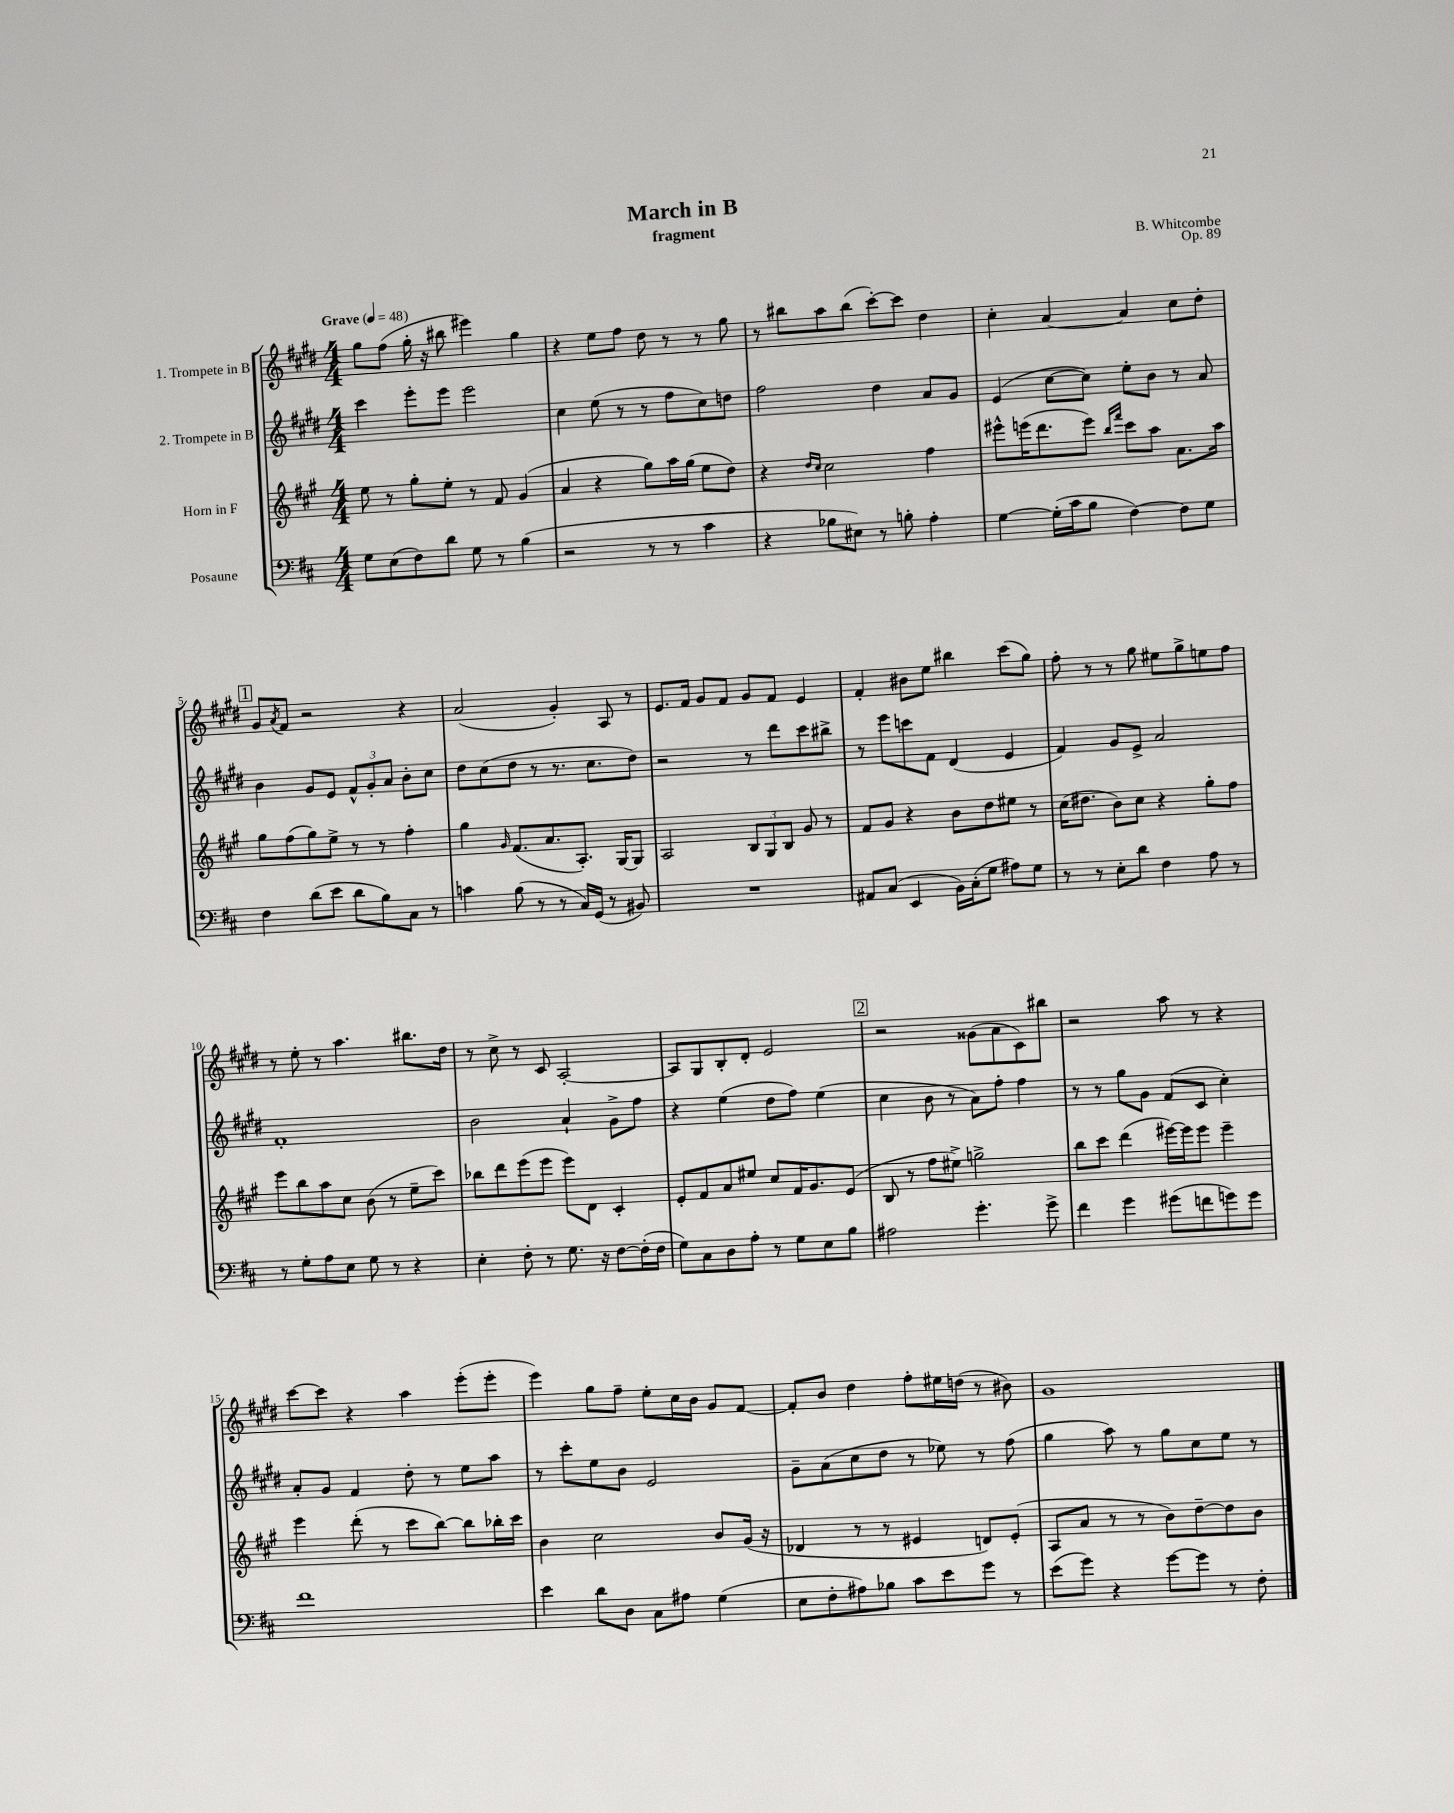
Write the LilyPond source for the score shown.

\header { title = "March in B" composer = "B. Whitcombe" subtitle = "fragment" opus = "Op. 89" }
<<
\new StaffGroup <<
\new Staff = "s0" \with { instrumentName = "1. Trompete in B" } {
    \clef treble \key e \major \numericTimeSignature \time 4/4 \tempo "Grave" 4 = 48
    gis''8 fis''8( gis''16-. r16 bis''8 eis'''4) gis''4 |
    r4 e''8 fis''8 dis''8 r8 r8 gis''8 |
    r8 bis''8 a''8 bis''8( cis'''8~-.) cis'''8 dis''4 |
    cis''4-. a'4~ a'4 cis''8 dis''8-. |
    \mark \markup { \box "1" } gis'8 \acciaccatura { a'8 } fis'8 r2 r4 |
    a'2( gis'4-.) a8 r8 |
    e'8. fis'16 gis'8 fis'8 gis'8 fis'8 e'4 |
    fis'4-. bis'8 e''8 bis''4 cis'''8( gis''8) |
    fis''8-. r8 r8 gis''8 eis''8 gis''8-> e''8 fis''8 |
    r8 e''8-. r8 a''4. bis''8. dis''16 |
    r8 cis''8-> r8 cis'8 a2~-. |
    a8 gis8 b8-. dis'8-. e'2 |
    \mark \markup { \box "2" } r2 gisis'8( a'8 cis'8) bis''8 |
    r2 a''8 r8 r4 |
    cis'''8~ cis'''8 r4 a''4 e'''8-.( e'''8-. |
    e'''4) gis''8 fis''8-- e''8-. cis''16 b'16 gis'8 fis'8~ |
    fis'8-. b'8 dis''4 fis''8-. eis''16 d''16( r8 bis'8) |
    gis'1 \bar "|." |
}
\new Staff = "s1" \with { instrumentName = "2. Trompete in B" } {
    \clef treble \key e \major \numericTimeSignature \time 4/4
    cis'''4 e'''8-. e'''8 e'''2 |
    cis''4 e''8( r8 r8 fis''8 cis''8) d''8 |
    fis''2 dis''4 a'8 gis'8 |
    e'4( cis''8~ cis''8) e''8-. b'8 r8 a'8 |
    \mark \markup { \box "1" } b'4 gis'8 e'8 \tuplet 3/2 { fis'8-^ gis'8-. a'8 } b'8-. cis''8 |
    dis''8 cis''8( dis''8 r8 r8. cis''8. dis''8) |
    r2 r8 dis'''8 cis'''8 bis''8-> |
    r8 e'''8 c'''8 fis'8 dis'4( e'4 |
    fis'4) gis'8 e'8-> a'2 |
    fis'1-. |
    b'2 a'4-! gis'8-> fis''8 |
    r4 e''4( dis''8 fis''8) e''4( |
    \mark \markup { \box "2" } cis''4 b'8 r8 a'8) fis''8-. fis''4 |
    r8 r8 gis''8 gis'8 fis'8( cis'8 cis''4-.) |
    a'8-. gis'8 fis'4 dis''8-. r8 e''8 a''8 |
    r8 cis'''8-. e''8 b'8 e'2 |
    gis'8-- a'8( cis''8 dis''8 r8 ees''8) r8 fis''8( |
    gis''4 a''8) r8 gis''8 cis''8 e''8 r8 \bar "|." |
}
\new Staff = "s2" \with { instrumentName = "Horn in F" } {
    \clef treble \key a \major \numericTimeSignature \time 4/4
    e''8 r8 gis''8-. e''8-. r8 fis'8 gis'4( |
    a'4 r4 gis''8) a''16 gis''16( e''8 d''8) |
    r4 \grace { d''16 cis''16 } cis''2 fis''4 |
    eis'''8-^ e'''16( d'''8. e'''8) \grace { b''16 fis'''16 } cis'''8 a''8 a'8. a''16 |
    \mark \markup { \box "1" } gis''8 fis''8( gis''8) e''8-> r8 r8 fis''4-. |
    gis''4 \grace { gis'16 } fis'8.( a'8. a8.-.) gis16~ gis8 |
    a2 \tuplet 3/2 { b8 gis8 b8 } gis'8 r8 |
    fis'8 gis'8 r4 b'8 d''8 eis''8 r8 |
    cis''16( dis''8. b'8) cis''8 r4 gis''8-. fis''8 |
    e'''8 b''8 a''8 cis''8 b'8( r8 e''8-- cis'''8) |
    bes''8 d'''8 e'''8( e'''8 e'''8) d'8 cis'4-. |
    e'8-. fis'8 a'8 eis''8 cis''8 fis'16 gis'8. e'8( |
    \mark \markup { \box "2" } b8 r8 fis''8 eis''8->) g''2-> |
    b''8 cis'''8 d'''4( eis'''16~) eis'''16 eis'''8 eis'''4-- |
    e'''4 d'''8-.( r8 cis'''8 b''8~) b''8 bes''16-. cis'''16 |
    b'4 cis''2 b'8 gis'16( r16 |
    des'4 r8 r8 eis'4 d'8) eis'8-.( |
    a8 a'8 r8 r8 b'8) d''8~-- d''8 b'8 \bar "|." |
}
\new Staff = "s3" \with { instrumentName = "Posaune" } {
    \clef bass \key d \major \numericTimeSignature \time 4/4
    g8 e8( fis8) d'8 g8 r8 b4( |
    r2 r8 r8 cis'4 |
    r4 bes8 eis8) r8 b8-. a4-. |
    g4~ g16-.( cis'16 b8 fis4~) fis8 g8 |
    \mark \markup { \box "1" } fis4 d'8( e'8 d'8 b8) cis8 r8 |
    c'4 b8( r8 r8 cis16) g,16( r8 bis,8) |
    R1 |
    ais,8 cis8( e,4 b,16) cis16-.( g8 ais8) g8 |
    r8 r8 e8-. d'8 fis4 a8 r8 |
    r8 g8-. a8 e8 g8 r8 r4 |
    e4-. fis8-. r8 g8. r16 fis8~ fis16-.( fis16 |
    g8) cis8 d8 a8-. r8 g8 e8 b8 |
    \mark \markup { \box "2" } ais2 g'4.-. g'8-> |
    fis'4 g'4 gis'8( f'8 g'8) g'8 |
    fis'1 |
    e'4 d'8 d8 cis8 ais8 g4( |
    e8 fis8-. ais8) bes8 cis'8 e'8 g'8 r8 |
    e'8( g'8) r4 g'8~ g'8 r8 fis8-. \bar "|." |
}
>>
>>
